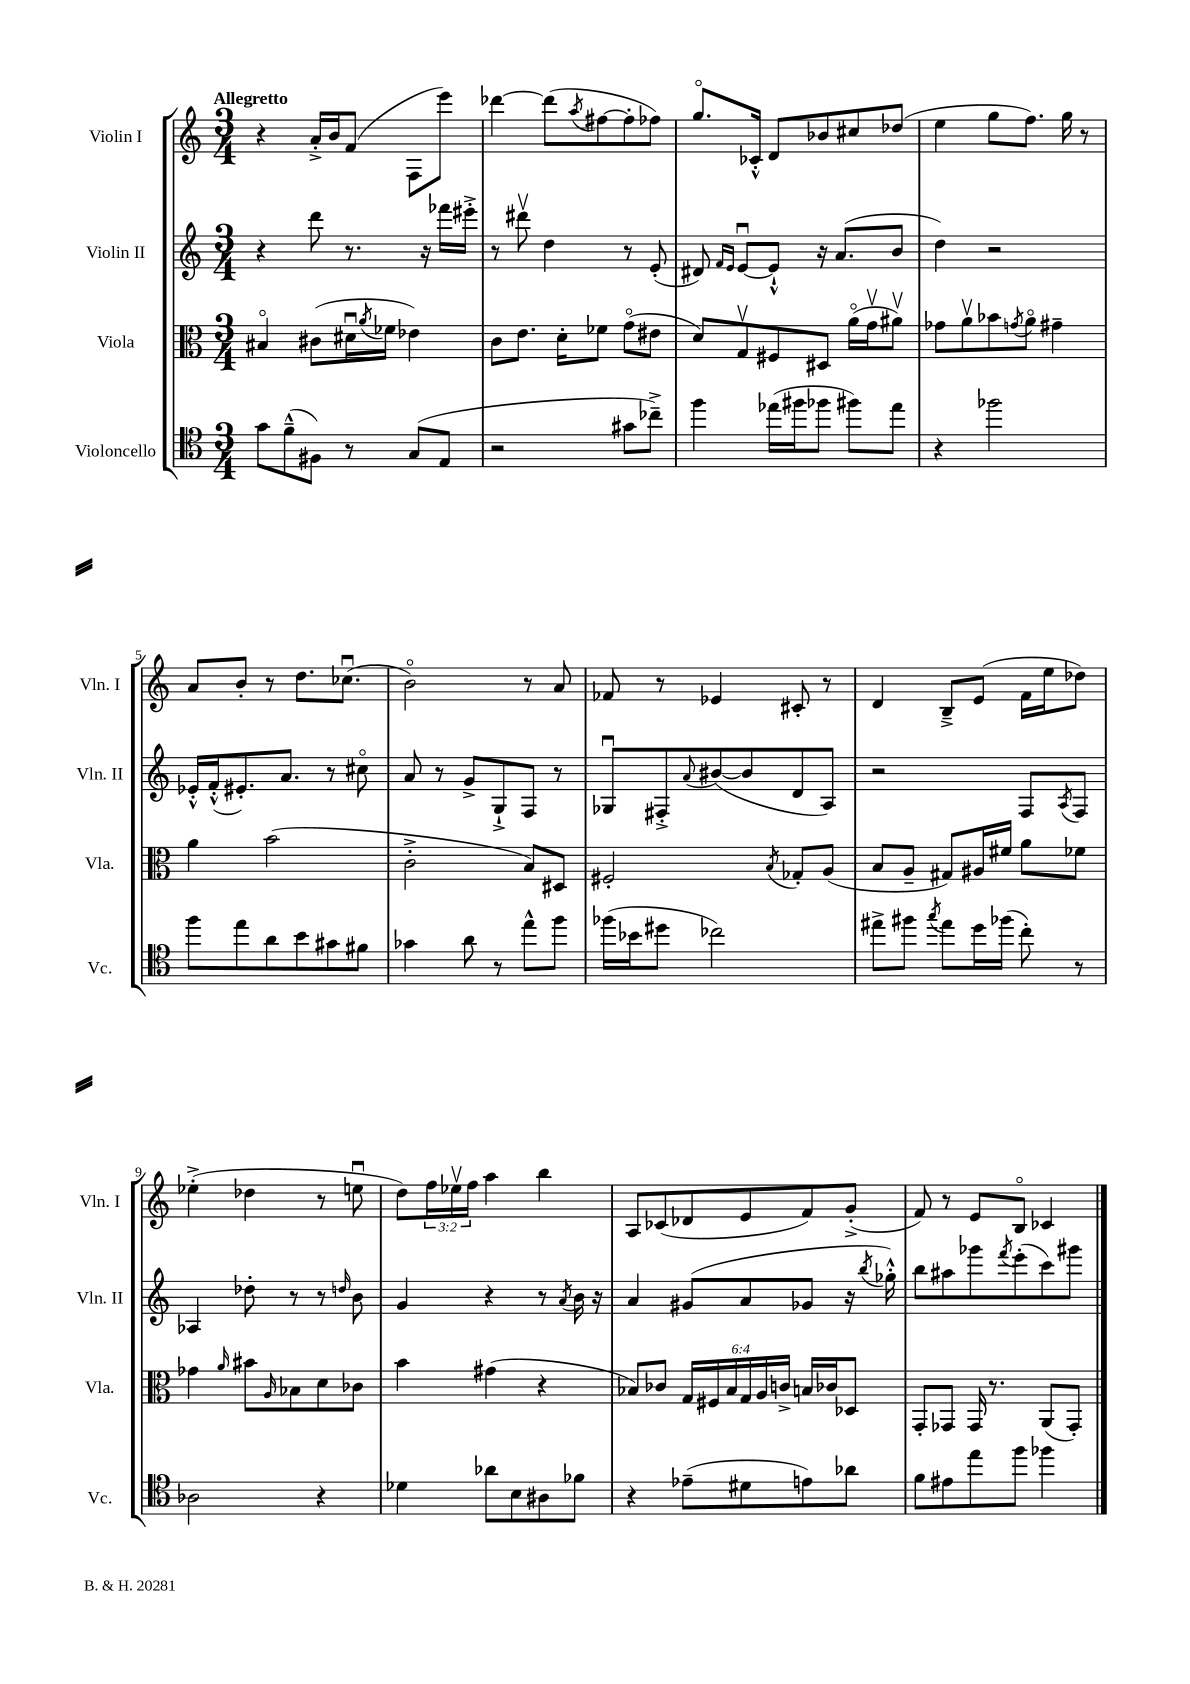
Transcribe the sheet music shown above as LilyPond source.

<<
\new StaffGroup <<
\new Staff = "s0" \with { instrumentName = "Violin I" shortInstrumentName = "Vln. I" } {
    \clef treble \key c \major \numericTimeSignature \time 3/4 \override Staff.TupletNumber.text = #tuplet-number::calc-fraction-text \tempo "Allegretto"
    r4 a'16-.-> b'16 f'8( f8 e'''8) |
    des'''4~ des'''8( \acciaccatura { a''8 } fis''8~ fis''8-. fes''8) |
    g''8.\flageolet ces'16-.-^ d'8 bes'8 cis''8 des''8( |
    e''4 g''8 f''8.) g''16 r8 |
    a'8 b'8-. r8 d''8. ces''8.\downbow( |
    b'2\flageolet) r8 a'8 |
    fes'8 r8 ees'4 cis'8-. r8 |
    d'4 b8---> e'8( f'16 e''16 des''8) |
    ees''4-.->( des''4 r8 e''8\downbow |
    d''8) \tuplet 3/2 { f''16 ees''16\upbow f''16 } a''4 b''4 |
    a8 ces'8( des'8 e'8 f'8) g'8-.->( |
    f'8) r8 e'8 b8\flageolet ces'4 \bar "|." |
}
\new Staff = "s1" \with { instrumentName = "Violin II" shortInstrumentName = "Vln. II" } {
    \clef treble \key c \major \numericTimeSignature \time 3/4
    r4 d'''8 r8. r16 fes'''16 eis'''16-.-> |
    r8 dis'''8\upbow d''4 r8 e'8-.( |
    dis'8) \grace { f'16 e'16 } e'8~\downbow e'8-!-^ r16 a'8.( b'8 |
    d''4) r2 |
    ees'16-.-^ f'16-.-^( eis'8.-.) a'8. r8 cis''8\flageolet |
    a'8 r8 g'8-> g8-!-> f8 r8 |
    ges8\downbow fis8-.-> \appoggiatura { a'8 } bis'8~( bis'8 d'8 a8) |
    r2 f8 \acciaccatura { a8 } f8 |
    aes4 des''8-. r8 r8 \grace { d''16 } b'8 |
    g'4 r4 r8 \acciaccatura { a'8 } b'16 r16 |
    a'4 gis'8( a'8 ges'8 r16 \acciaccatura { b''8 } ges''16-.-^) |
    b''8 ais''8 ges'''8 \acciaccatura { f'''8 } e'''8-.( c'''8) gis'''8 \bar "|." |
}
\new Staff = "s2" \with { instrumentName = "Viola" shortInstrumentName = "Vla." } {
    \clef alto \key c \major \numericTimeSignature \time 3/4 \override Staff.TupletNumber.text = #tuplet-number::calc-fraction-text
    bis4\flageolet cis'8( dis'16\downbow \acciaccatura { a'8 } fes'16 ees'4) |
    c'8 e'8. d'16-. fes'8 g'8\flageolet( eis'8 |
    d'8) g8\upbow fis8 dis8 a'16\flageolet( g'16\upbow ais'8\upbow) |
    ges'8 a'8\upbow bes'8 \acciaccatura { g'8 } a'8\flageolet gis'4-- |
    a'4 b'2( |
    c'2-.-> b8) dis8 |
    fis2-. \acciaccatura { b8 } ges8-. a8( |
    b8 a8-- gis8) ais16 fis'16 a'8 fes'8 |
    ges'4 \grace { a'16 } bis'8 \grace { a16 } bes8 d'8 ces'8 |
    b'4 gis'4( r4 |
    bes8) ces'8 \tuplet 6/4 { g16 fis16 bes16 g16 a16 c'16-> } b16 ces'16 des8 |
    g,8-. ges,8 ges,16 r8. a,8( ges,8-.) \bar "|." |
}
\new Staff = "s3" \with { instrumentName = "Violoncello" shortInstrumentName = "Vc." } {
    \clef tenor \key c \major \numericTimeSignature \time 3/4
    g'8 f'8---^( fis8) r8 g8( e8 |
    r2 gis'8 ces''8--->) |
    f''4 ees''16( fis''16 fes''8 fis''8) ees''8 |
    r4 fes''2 |
    f''8 e''8 a'8 b'8 gis'8 fis'8 |
    ges'4 a'8 r8 e''8-^ f''8 |
    fes''16( bes'16 dis''8 ces''2) |
    eis''8-> fis''8 \acciaccatura { g''8 } eis''8 d''16 fes''16( c''8-.) r8 |
    aes2 r4 |
    des'4 aes'8 b8 ais8 fes'8 |
    r4 ees'8--( dis'8 e'8) aes'8 |
    f'8 eis'8 e''8 f''8 fes''4 \bar "|." |
}
>>
>>
